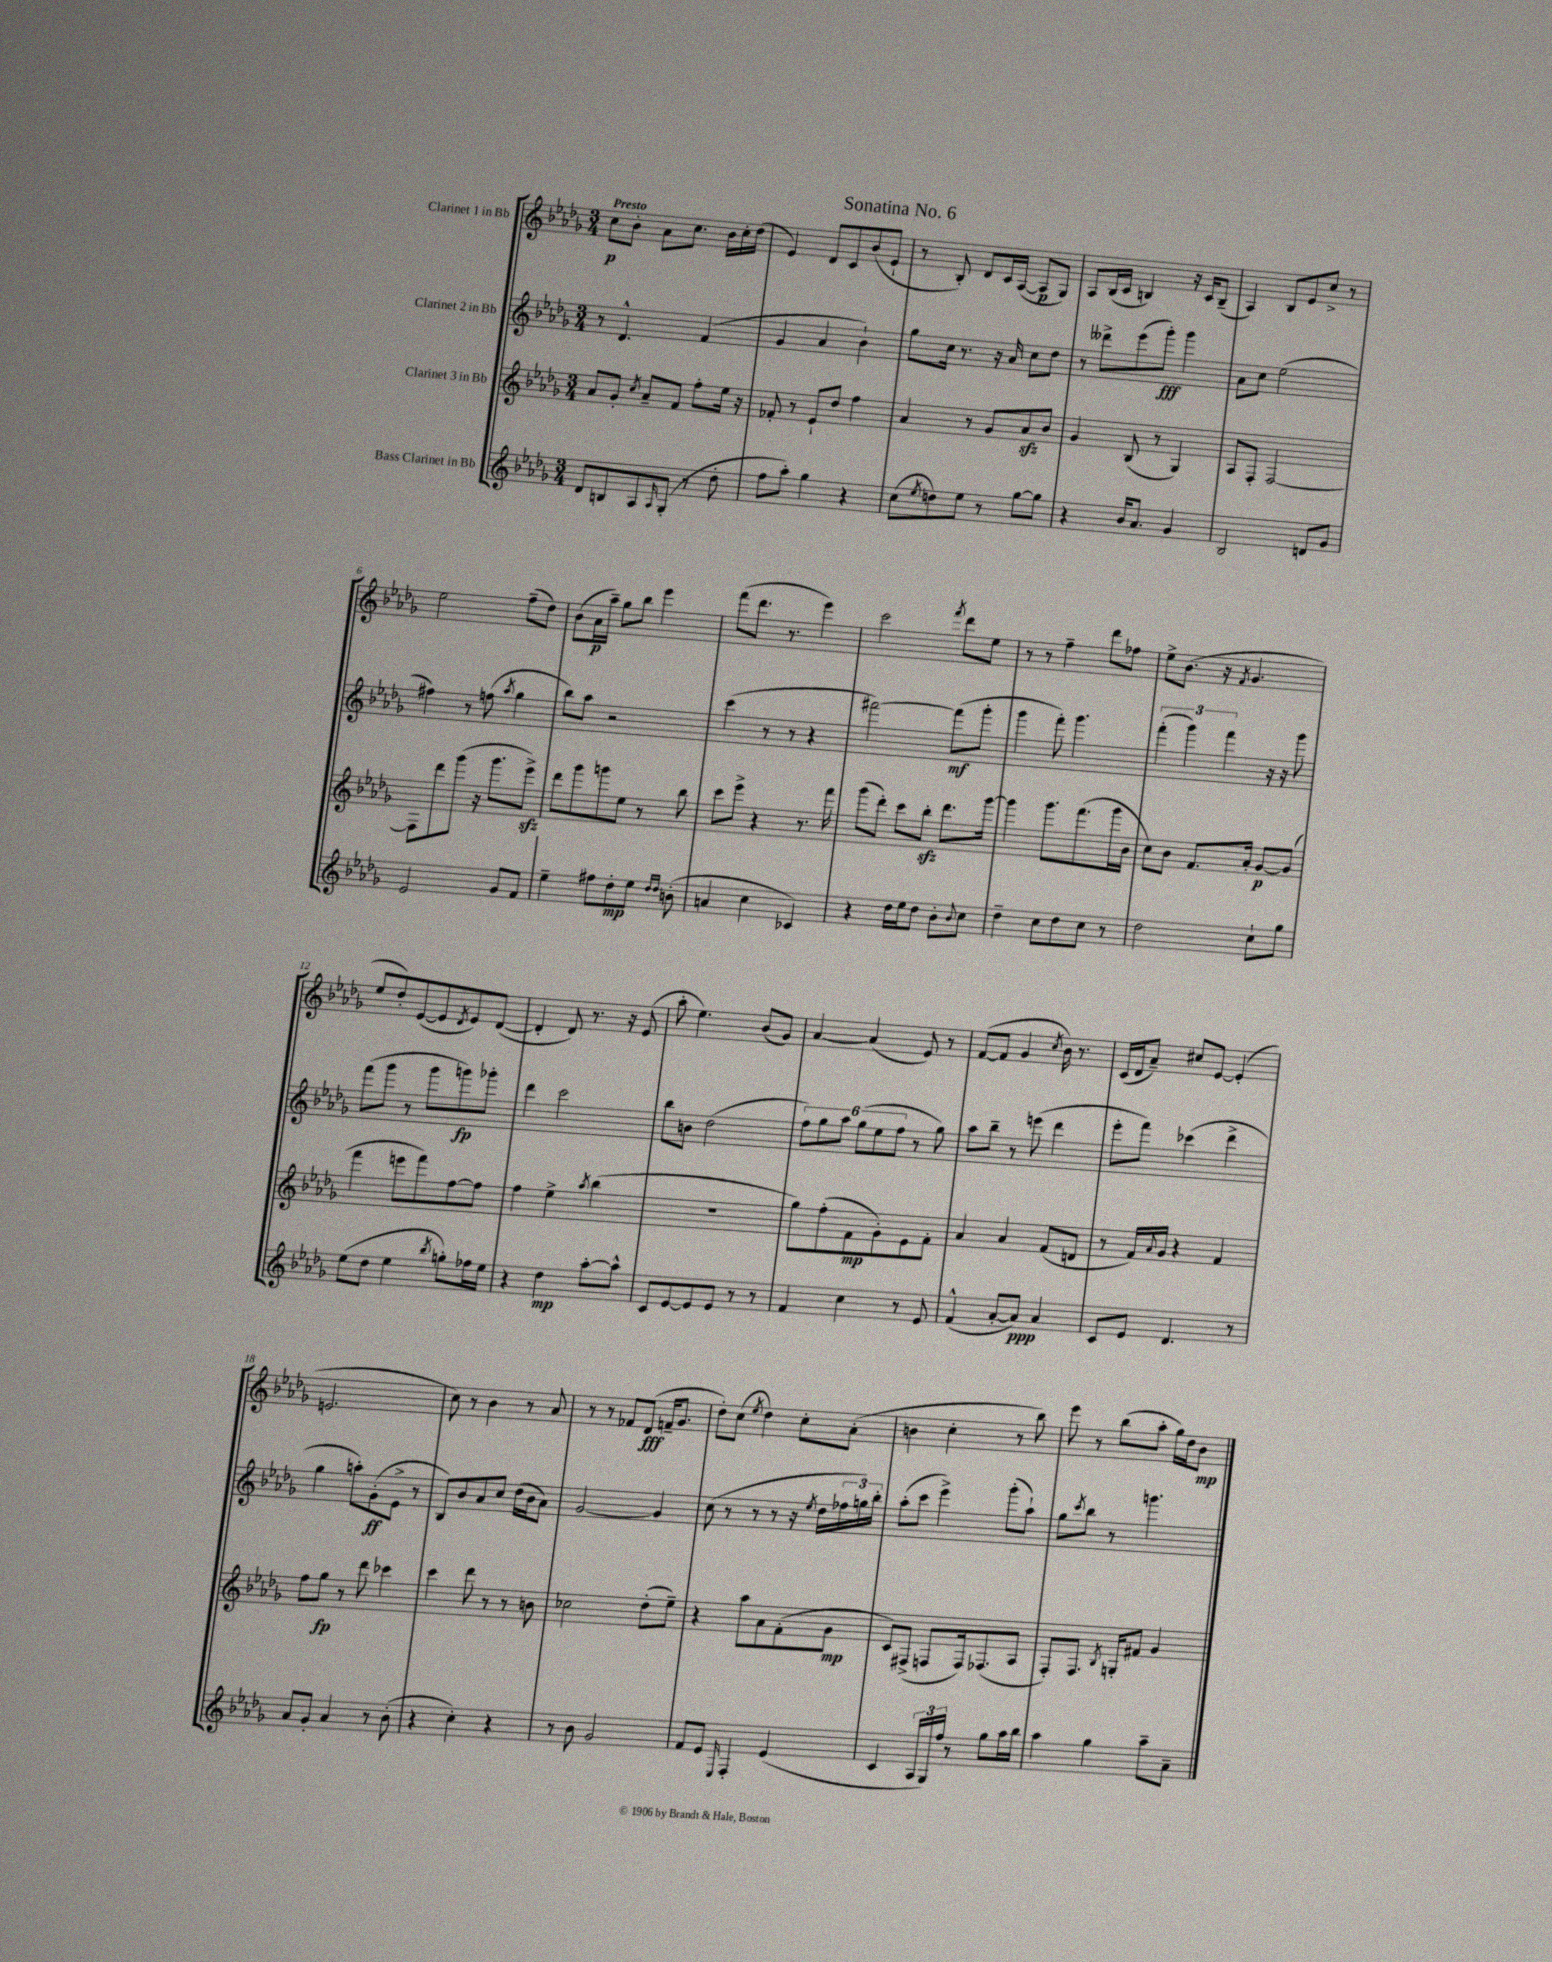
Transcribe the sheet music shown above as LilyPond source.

\header { title = "Sonatina No. 6" }
<<
\new StaffGroup <<
\new Staff = "s0" \with { instrumentName = "Clarinet 1 in Bb" } {
    \clef treble \key des \major \numericTimeSignature \time 3/4 \tempo "Presto"
    c''8\p bes'8-. aes'8 c''8. bes'16 c''16-. des''16( |
    ees'4) des'8 c'8 bes'8( ees'8-! |
    r8 bes8-.) des'8 c'16 aes16~( aes8\p ges8) |
    aes8 bes16( c'16 b4) r16 c'16 b8--( |
    aes4) bes8 ees'8 c''8-> r8 |
    ees''2 f''8--( des''8) |
    bes'8( aes'16\p aes''16--) ges''8 bes''8 ees'''4 |
    f'''8( des'''8. r8. ees'''4) |
    c'''2 \acciaccatura { f'''8 } des'''8 ees''8 |
    r8 r8 f''4-- des'''8 fes''8 |
    ees''8-> bes'8.( r16 \acciaccatura { f'8 } ges'4. |
    ees''8 des''8-.) ees'8~( ees'8 \acciaccatura { des'8 } ees'8) des'8~( |
    des'4-. des'8) r8. r16 ees'8( |
    aes''8-. ees''4.) bes'8( ges'8) |
    aes'4~ aes'4( ees'8) r8 |
    f'8~( f'8 ges'4 \acciaccatura { c''8 } bes'16) r8. |
    c'16( des'16 aes'8--) cis''8 ees'8~ ees'4-.( |
    e'2. |
    c''8) r8 bes'4 r8 aes'8 |
    r8 r8 fes'8 des'8\fff( f'16-- ges'8. |
    des''8-.) c''8( \acciaccatura { ees''8 } des''4) c''8-. aes'8-.( |
    b'4 c''4-. r8 bes''8) |
    ees'''8 r8 bes''8( aes''8-. ges''16) des''16 bes'8\mp \bar "|." |
}
\new Staff = "s1" \with { instrumentName = "Clarinet 2 in Bb" } {
    \clef treble \key des \major \numericTimeSignature \time 3/4
    r8 des'4.-^ f'4( |
    ges'4 aes'4 bes'4-!) |
    ges''8 c''16 r8. r16 aes'16 c''8 des''8 |
    r8 deses'''8-> ees'''8( ges'''8-.\fff) ges'''4 |
    aes'8 c''8 ees''2( |
    fis''4) r8 f''8( \acciaccatura { aes''8 } ges''4 |
    bes''8) aes''8 r2 |
    c'''4( r8 r8 r4 |
    fis'''2~) fis'''8\mf( ges'''8-. |
    ges'''4 f'''8-.) ges'''4. |
    \tuplet 3/2 { f'''4-.( ges'''4) f'''4 } r16 r16 ges'''8 |
    f'''8( ges'''8 r8 ges'''8 g'''8\fp) ges'''8-. |
    des'''4 c'''2 |
    bes''8 b'8 des''2( |
    \tuplet 6/4 { f''8) ges''8 aes''8 ges''8( ees''8 f''8 } r8 ges''8) |
    aes''8 bes''8-- r8 e'''8( des'''4 |
    ees'''8-. f'''8) ces'''4( des'''4-> |
    ges''4 a''8-.) ges'8-.\ff( ees'8-> r8 |
    bes8) bes'8 aes'8 c''8 des''16( bes'16 aes'8) |
    ges'2~ ges'4 |
    c''8( r8 r8 r8 r16 \acciaccatura { ees''8 } des''16 \tuplet 3/2 { fes''16 g''16) bes''16-. } |
    aes''8-.( c'''8 ees'''4->) ges'''8-.( aes''8-!) |
    ges''8 \acciaccatura { c'''8 } bes''8 r8 g'''4. \bar "|." |
}
\new Staff = "s2" \with { instrumentName = "Clarinet 3 in Bb" } {
    \clef treble \key des \major \numericTimeSignature \time 3/4
    aes'8 ges'8-. \acciaccatura { c''8 } aes'8-- f'8 f''8-. ees''16 r16 |
    fes'8-. r8 ees'8-! des''8 f''4 |
    aes'4 r8 ges'8 aes'8\sfz bes'8 |
    ges'4 bes8( r8 ges4) |
    aes8 f8-. f2~ |
    f8 des'''8 ges'''8( r16 ges'''8. ees'''8->\sfz) |
    des'''8 ges'''8 g'''8 ees''8 r8 bes''8 |
    c'''8 ees'''8-> r4 r8. f'''16 |
    ges'''8( des'''8-.) c'''8 bes''8-.\sfz des'''8. ges'''16~ |
    ges'''4 ges'''8. f'''8.( ges'''16 bes'16 |
    c''8) bes'8 f'8. aes'16-. ges'8~\p ges'8( |
    f'''4 e'''8 f'''8) f''8~ f''8 |
    f''4 ees''4-> \acciaccatura { aes''8 } bes''4( |
    R2. |
    ges''8) f''8-.( f'8\mp ges'8-.) ees'8 f'8-. |
    aes'4 aes'4 f'8( d'8 |
    r8 f'16) \appoggiatura { aes'8 } ges'16 r4 f'4 |
    f''8 ges''8\fp r8 des'''8 ces'''4 |
    c'''4 des'''8 r8 r8 b'8 |
    ces''2 des''8-.( ees''8--) |
    r4 aes''8 aes'8 f'8-.( ges'8\mp |
    c'8) fis8->( f8 f16) fes8.( aes8 |
    f8-.) f8. \acciaccatura { bes8 } g16-. fis'8 ges'4 \bar "|." |
}
\new Staff = "s3" \with { instrumentName = "Bass Clarinet in Bb" } {
    \clef treble \key des \major \numericTimeSignature \time 3/4
    des'8 b8 aes8 \grace { aes16 } ges8-.( r8 des''8-. |
    f''8 aes''8-.) ges''4 r4 |
    c''8( \acciaccatura { ees''8 } d''8) ees''8 r8 ges''8~ ges''8 |
    r4 bes'16 aes'8. ges'4 |
    bes2 d'8 ges'8 |
    ees'2 ges'8 f'8 |
    ees''4-- fis''8 des''8-.\mp ees''8 \grace { des''16 des''16 } b'8-.( |
    a'4 c''4 ces'4) |
    r4 des''16 ees''16 des''8 bes'8-. \appoggiatura { bes'8 } c''8 |
    des''4-- c''8 des''8 c''8 r8 |
    des''2 c''8-! ges''8 |
    ees''8( des''8 ees''4 \acciaccatura { bes''8 } g''8-.) fes''16 ees''16 |
    r4 des''4\mp aes''8~-. aes''8-^ |
    c'8 ees'8~ ees'8 ees'8 r8 r8 |
    f'4 c''4 r8 ees'8 |
    f'4-^( aes'8~-. aes'8\ppp) aes'4 |
    c'8 ees'8 des'4. r8 |
    aes'8 ges'8-. aes'4 r8 bes'8-.( |
    r4 c''4-.) r4 |
    r8 bes'8 ges'2 |
    f'8 ees'8 \grace { ees16 } f4-. ees'4( |
    c'4 \tuplet 3/2 { aes16 ges16) f''16 } r8 ges''8 aes''16 bes''16 |
    aes''4 ges''4 aes''8-- aes'8-- \bar "|." |
}
>>
>>
